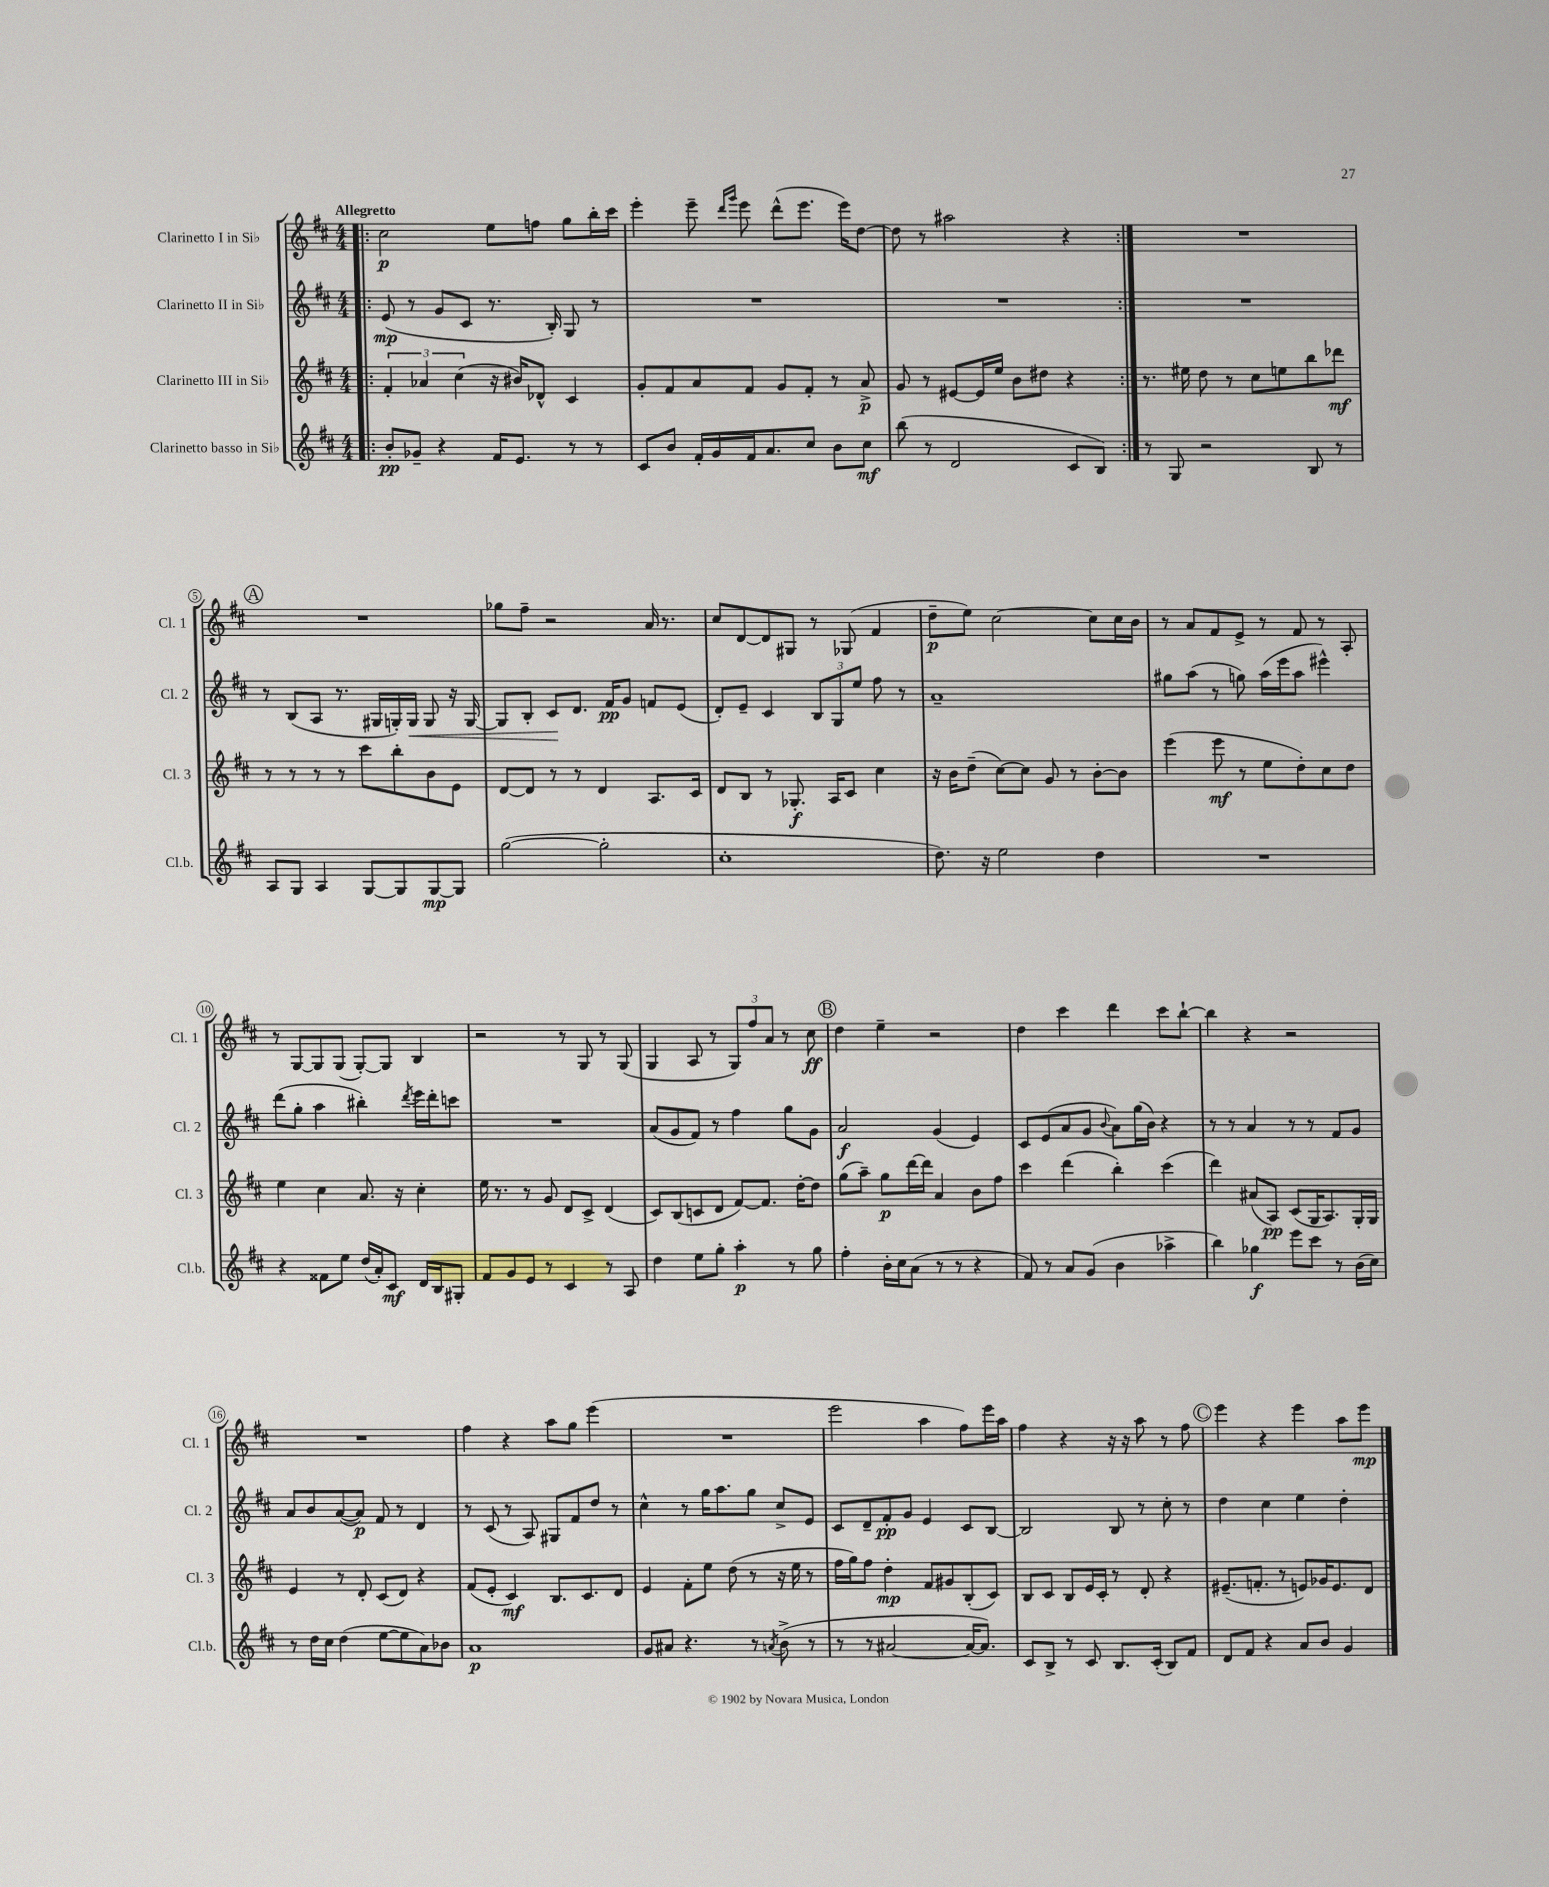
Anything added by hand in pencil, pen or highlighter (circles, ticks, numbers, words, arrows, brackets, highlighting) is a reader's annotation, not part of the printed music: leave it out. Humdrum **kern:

**kern	**dynam	**kern	**dynam	**kern	**dynam	**kern	**dynam
*part4	*part4	*part3	*part3	*part2	*part2	*part1	*part1
*staff4	*staff4	*staff3	*staff3	*staff2	*staff2	*staff1	*staff1
*I"Clarinetto basso in Si♭	*	*I"Clarinetto III in Si♭	*	*I"Clarinetto II in Si♭	*	*I"Clarinetto I in Si♭	*
*I'Cl.b.	*	*I'Cl. 3	*	*I'Cl. 2	*	*I'Cl. 1	*
*clefG2	*	*clefG2	*	*clefG2	*	*clefG2	*
*k[f#c#]	*	*k[f#c#]	*	*k[f#c#]	*	*k[f#c#]	*
*M4/4	*	*M4/4	*	*M4/4	*	*M4/4	*
=1!|:	=1!|:	=1!|:	=1!|:	=1!|:	=1!|:	=1!|:	=1!|:
!	!	!	!	!	!	!LO:TX:a:B:t=Allegretto	!
8b'/L	pp	6f#'/	.	(8e/	mp	2cc#\	p
8g-X~/J	.	.	.	8r	.	.	.
.	.	6a-X/	.	.	.	.	.
4r	.	.	.	8g/L	.	.	.
.	.	(6cc#\	.	.	.	.	.
.	.	.	.	8c#/J	.	.	.
16f#/KL	.	16r	.	8.r	.	8ee\L	.
8.e/J	.	16b#X/KL)	.	.	.	.	.
.	.	8d-X^^/J	.	.	.	8ffn\J	.
.	.	.	.	16B'/)	.	.	.
8r	.	4c#/	.	8G/	.	8gg\L	.
8r	.	.	.	8r	.	16bb'\L	.
.	.	.	.	.	.	16ccc#\JJ	.
=2	=2	=2	=2	=2	=2	=2	=2
8c#/L	.	8g'/L	.	1r	.	4eee'\	.
8b/J	.	8f#/	.	.	.	.	.
16f#'/LL	.	8a/	.	.	.	8eee~\	.
16g/	.	.	.	.	.	.	.
.	.	.	.	.	.	16qqddd/LL	.
.	.	.	.	.	.	16qqggg/JJ	.
16f#/J	.	8f#/J	.	.	.	8eee\	.
8.a/	.	.	.	.	.	.	.
.	.	8g/L	.	.	.	(8ddd^^\L	.
8cc#/J	.	8f#'/J	.	.	.	8.eee\J	.
8b\L	.	8r	.	.	.	.	.
.	.	.	.	.	.	16eee\KL)	.
8cc#\J	mf	8a^/	p	.	.	[8dd\J	.
=3	=3	=3	=3	=3	=3	=3	=3
(8bb\	.	8g/	.	1r	.	8dd\]	.
8r	.	8r	.	.	.	8r	.
2d/	.	[8e#X/L	.	.	.	2aa#X\	.
.	.	16e#/L]	.	.	.	.	.
.	.	16ee/JJ	.	.	.	.	.
.	.	8b\L	.	.	.	.	.
.	.	8dd#X\J	.	.	.	.	.
8c#/L	.	4r	.	.	.	4r	.
8B/J)	.	.	.	.	.	.	.
=4:|!	=4:|!	=4:|!	=4:|!	=4:|!	=4:|!	=4:|!	=4:|!
8r	.	8.r	.	1r	.	1r	.
8G/	.	.	.	.	.	.	.
.	.	16ee#X\	.	.	.	.	.
2r	.	8dd\	.	.	.	.	.
.	.	8r	.	.	.	.	.
.	.	8cc#\L	.	.	.	.	.
.	.	8een\	.	.	.	.	.
8B/	.	8bb\	.	.	.	.	.
8r	.	8ddd-X\J	mf	.	.	.	.
!!LO:LB:g=z
!!LO:REH:place=s1:t=A
=5	=5	=5	=5	=5	=5	=5	=5
8A/L	.	8r	.	8r	.	1r	.
8G/J	.	8r	.	(8B/L	.	.	.
4A/	.	8r	.	8A/J	.	.	.
.	.	8r	.	8.r	.	.	.
[8G/L	.	8ccc#\L	.	.	.	.	.
.	.	.	.	16G#X/LL	.	.	.
8G/]	.	8bb'\	.	16Gn'/)	.	.	.
!	!	!	!	!	!LO:HP:b	!	!
.	.	.	.	16G/JJ	<	.	.
[8G/	mp	8b\	.	8G/	.	.	.
8G/J]	.	8e\J	.	16r	.	.	.
.	.	.	.	[16G/	.	.	.
=6	=6	=6	=6	=6	=6	=6	=6
([2gg\	.	[8d/L	.	8G/L]	.	8gg-X\L	.
.	.	8d/J]	.	8B'/J	.	8ff#~\J	.
.	.	8r	.	8c#/L	.	2r	.
.	.	8r	.	8.d/J	[	.	.
2gg'\]	.	4d/	.	.	.	.	.
.	.	.	.	16f#/KL	pp	.	.
.	.	.	.	8g/J	.	.	.
.	.	8.A/L	.	8fn/L	.	16a/	.
.	.	.	.	.	.	8.r	.
.	.	.	.	(8e/J	.	.	.
.	.	16c#/Jk	.	.	.	.	.
=7	=7	=7	=7	=7	=7	=7	=7
1cc#'	.	8d/L	.	8d'/L)	.	8cc#/L	.
.	.	8B/J	.	8e~/J	.	[8d/	.
.	.	8r	.	4c#/	.	8d/]	.
.	.	8.G-X'/	f	.	.	8G#X/J	.
.	.	.	.	12B/L	.	8r	.
.	.	16A/KL	.	.	.	.	.
.	.	.	.	12G/	.	.	.
.	.	8c#/J	.	.	.	(8G-X/	.
.	.	.	.	12ee/J	.	.	.
.	.	4cc#\	.	8ff#\	.	4f#/	.
.	.	.	.	8r	.	.	.
=8	=8	=8	=8	=8	=8	=8	=8
8.dd\)	.	16r	.	1a~	.	8dd~\L	p
.	.	16b\KL	.	.	.	.	.
.	.	(8dd~\J	.	.	.	8ee\J)	.
16r	.	.	.	.	.	.	.
2ee\	.	[8cc#\L)	.	.	.	[2cc#\	.
.	.	8cc#\J]	.	.	.	.	.
.	.	8g/	.	.	.	.	.
.	.	8r	.	.	.	.	.
4dd\	.	[8b'\L	.	.	.	8cc#\L]	.
.	.	8b\J]	.	.	.	16cc#\L	.
.	.	.	.	.	.	16b\JJ	.
=9	=9	=9	=9	=9	=9	=9	=9
1r	.	(4eee\	.	8gg#X\L	.	8r	.
.	.	.	.	(8aa\J	.	8a/L	.
.	.	8eee\	mf	8r	.	8f#/	.
.	.	8r	.	8ggn\)	.	8e^/J	.
.	.	8ee\L	.	(16aa\LL	.	8r	.
.	.	.	.	16eee\J	.	.	.
.	.	8dd'\)	.	8aa\J	.	8f#/	.
.	.	8cc#\	.	4eee#X^^\)	.	8r	.
.	.	8dd\J	.	.	.	8A'/	.
!!LO:LB:g=z
=10	=10	=10	=10	=10	=10	=10	=10
4r	.	4ee\	.	(8ddd\L	.	8r	.
.	.	.	.	8gg'\J	.	[8G/L	.
8f##X\L	.	4cc#\	.	4aa\	.	8G/]	.
8ee\J	.	.	.	.	.	(8G/J	.
(16dd/LL	.	8.a/	.	4bb#X'\)	.	[8G'/L)	.
16a'/J)	.	.	.	.	.	.	.
8c#/J	mf	.	.	.	.	8G/J]	.
.	.	16r	.	.	.	.	.
.	.	.	.	8qddd/	.	.	.
16d/LL	.	4cc#'\	.	16eee\LL	.	4B/	.
16B/J	.	.	.	16ddd'\J	.	.	.
8G#X'/J	.	.	.	8cccn\J	.	.	.
=11	=11	=11	=11	=11	=11	=11	=11
8f#/L	.	16ee\	.	1r	.	2r	.
.	.	8.r	.	.	.	.	.
8g/	.	.	.	.	.	.	.
8e/J	.	8r	.	.	.	.	.
8r	.	8g/	.	.	.	.	.
4c#/	.	8d/L	.	.	.	8r	.
.	.	8c#^/J	.	.	.	8G/	.
8r	.	(4d/	.	.	.	8r	.
8A/	.	.	.	.	.	(8G/	.
=12	=12	=12	=12	=12	=12	=12	=12
4dd\	.	8c#/L)	.	(8a/L	.	4G/	.
.	.	(8B/	.	8g/	.	.	.
8ee\L	.	8cn/	.	8f#/J)	.	8A/	.
8gg'\J	.	8d/J	.	8r	.	8r	.
4aa'\	p	[8f#/L)	.	4ff#\	.	12G/L)	.
.	.	.	.	.	.	12ff#/	.
.	.	8.f#/J]	.	.	.	.	.
.	.	.	.	.	.	12a/J	.
8r	.	.	.	8gg\L	.	8r	.
.	.	[16dd'\KL	.	.	.	.	.
8gg\	.	8dd\J]	.	8g\J	.	8cc#\	ff
!!LO:REH:place=s1:t=B
=13	=13	=13	=13	=13	=13	=13	=13
4ff#'\	.	(8gg\L	.	2a/	f	4dd\	.
.	.	8aa~\J)	.	.	.	.	.
16b'\LL	.	8gg\L	p	.	.	4ee~\	.
16cc#\J	.	.	.	.	.	.	.
(8a\J	.	[16ddd\L	.	.	.	.	.
.	.	16ddd\JJ]	.	.	.	.	.
8r	.	4a/	.	(4g/	.	2r	.
8r	.	.	.	.	.	.	.
4r	.	8b\L	.	4e/)	.	.	.
.	.	8ff#\J	.	.	.	.	.
=14	=14	=14	=14	=14	=14	=14	=14
8f#/)	.	4ccc#\	.	8c#/L	.	4dd\	.
8r	.	.	.	(8e/	.	.	.
8a/L	.	(4ddd\	.	8a/	.	4ccc#\	.
(8g/J	.	.	.	8g/J	.	.	.
.	.	.	.	8qqb/	.	.	.
4b\	.	4bb'\)	.	8a\L)	.	4ddd\	.
.	.	.	.	(16gg\L	.	.	.
.	.	.	.	16b\JJ)	.	.	.
4aa-X^\	.	(4ccc#\	.	4r	.	8ccc#\L	.
.	.	.	.	.	.	[8bb`\J	.
=15	=15	=15	=15	=15	=15	=15	=15
4bb\)	.	4ddd\)	.	8r	.	4bb\]	.
.	.	.	.	8r	.	.	.
4gg-X\	f	(8a#X/L	.	4a/	.	4r	.
.	.	8A/J)	pp	.	.	.	.
8eee\L	.	(8c#/L	.	8r	.	2r	.
8ccc#\J	.	16G/K	.	8r	.	.	.
.	.	8.A/)	.	.	.	.	.
8r	.	.	.	8f#/L	.	.	.
(16b\LL	.	16G'/L	.	8g/J	.	.	.
16cc#\JJ)	.	16G/JJ	.	.	.	.	.
!!LO:LB:g=z
=16	=16	=16	=16	=16	=16	=16	=16
8r	.	4e/	.	8a/L	.	1r	.
16dd\LL	.	.	.	8b/	.	.	.
16cc#\JJ	.	.	.	.	.	.	.
(4dd\	.	8r	.	([8a/	.	.	.
.	.	8d'/	.	8a/J])	p	.	.
[8ee\L	.	(8c#/L	.	8f#/	.	.	.
8ee\]	.	8d/J)	.	8r	.	.	.
8a\)	.	4r	.	4d/	.	.	.
8b-X\J	.	.	.	.	.	.	.
=17	=17	=17	=17	=17	=17	=17	=17
1a	p	(8f#/L	.	8r	.	4ff#\	.
.	.	8e'/J	.	(8c#/	.	.	.
.	.	4c#/)	mf	8r	.	4r	.
.	.	.	.	8A/)	.	.	.
.	.	8.B/L	.	8G#X/L	.	8aa\L	.
.	.	.	.	8f#/	.	8gg\J	.
.	.	8.c#/	.	.	.	.	.
.	.	.	.	8dd/J	.	(4eee\	.
.	.	8d/J	.	8r	.	.	.
=18	=18	=18	=18	=18	=18	=18	=18
8g/L	.	4e/	.	4cc#^^\	.	1r	.
8a#X/J	.	.	.	.	.	.	.
4.r	.	8f#'\L	.	8r	.	.	.
.	.	8ee\J	.	16gg\KL	.	.	.
.	.	.	.	8.aa\	.	.	.
.	.	(8dd\	.	.	.	.	.
8r	.	8r	.	8gg\J	.	.	.
8qan/	.	.	.	.	.	.	.
(8b^\	.	16r	.	8cc#^/L	.	.	.
.	.	16ee\	.	.	.	.	.
8r	.	8r	.	8e/J	.	.	.
=19	=19	=19	=19	=19	=19	=19	=19
8r	.	16ff#\LL	.	8c#/L	.	2eee\	.
.	.	16gg\J)	.	.	.	.	.
8r	.	8ff#\J	.	8d~/	.	.	.
[2a#X/	.	4dd'\	mp	8f#'/	pp	.	.
.	.	.	.	8g/J	.	.	.
.	.	8f#/L	.	4e/	.	4aa\	.
.	.	8g#X/	.	.	.	.	.
16a#/KL_	.	(8B'/	.	8c#/L	.	8ff#\L)	.
8.a#/J])	.	.	.	.	.	.	.
.	.	8c#/J)	.	[8B/J	.	16eee\L	.
.	.	.	.	.	.	16aa\JJ	.
=20	=20	=20	=20	=20	=20	=20	=20
8c#/L	.	8B/L	.	2B/]	.	4ff#\	.
8B^/J	.	8c#/J	.	.	.	.	.
8r	.	8B/L	.	.	.	4r	.
8c#/	.	16e/L	.	.	.	.	.
.	.	16c#'/JJ	.	.	.	.	.
8.B/L	.	8r	.	8B/	.	16r	.
.	.	.	.	.	.	16r	.
.	.	8d'/	.	8r	.	8aa\	.
(16c#'/Jk	.	.	.	.	.	.	.
8B/L)	.	4r	.	8cc#'\	.	8r	.
8f#/J	.	.	.	8r	.	8ff#\	.
!!LO:REH:place=s1:t=C
=21	=21	=21	=21	=21	=21	=21	=21
8d/L	.	(8.e#X~/L	.	4dd\	.	4eee\	.
8f#/J	.	.	.	.	.	.	.
.	.	8.fn'/J	.	.	.	.	.
4r	.	.	.	4cc#\	.	4r	.
.	.	8r	.	.	.	.	.
8a/L	.	8en/L)	.	4ee\	.	4eee\	.
8b/J	.	16g-X/K	.	.	.	.	.
.	.	8.e/	.	.	.	.	.
4g/	.	.	.	4dd'\	.	8aa\L	.
.	.	8d/J	.	.	.	8eee\J	mp
==	==	==	==	==	==	==	==
*-	*-	*-	*-	*-	*-	*-	*-
